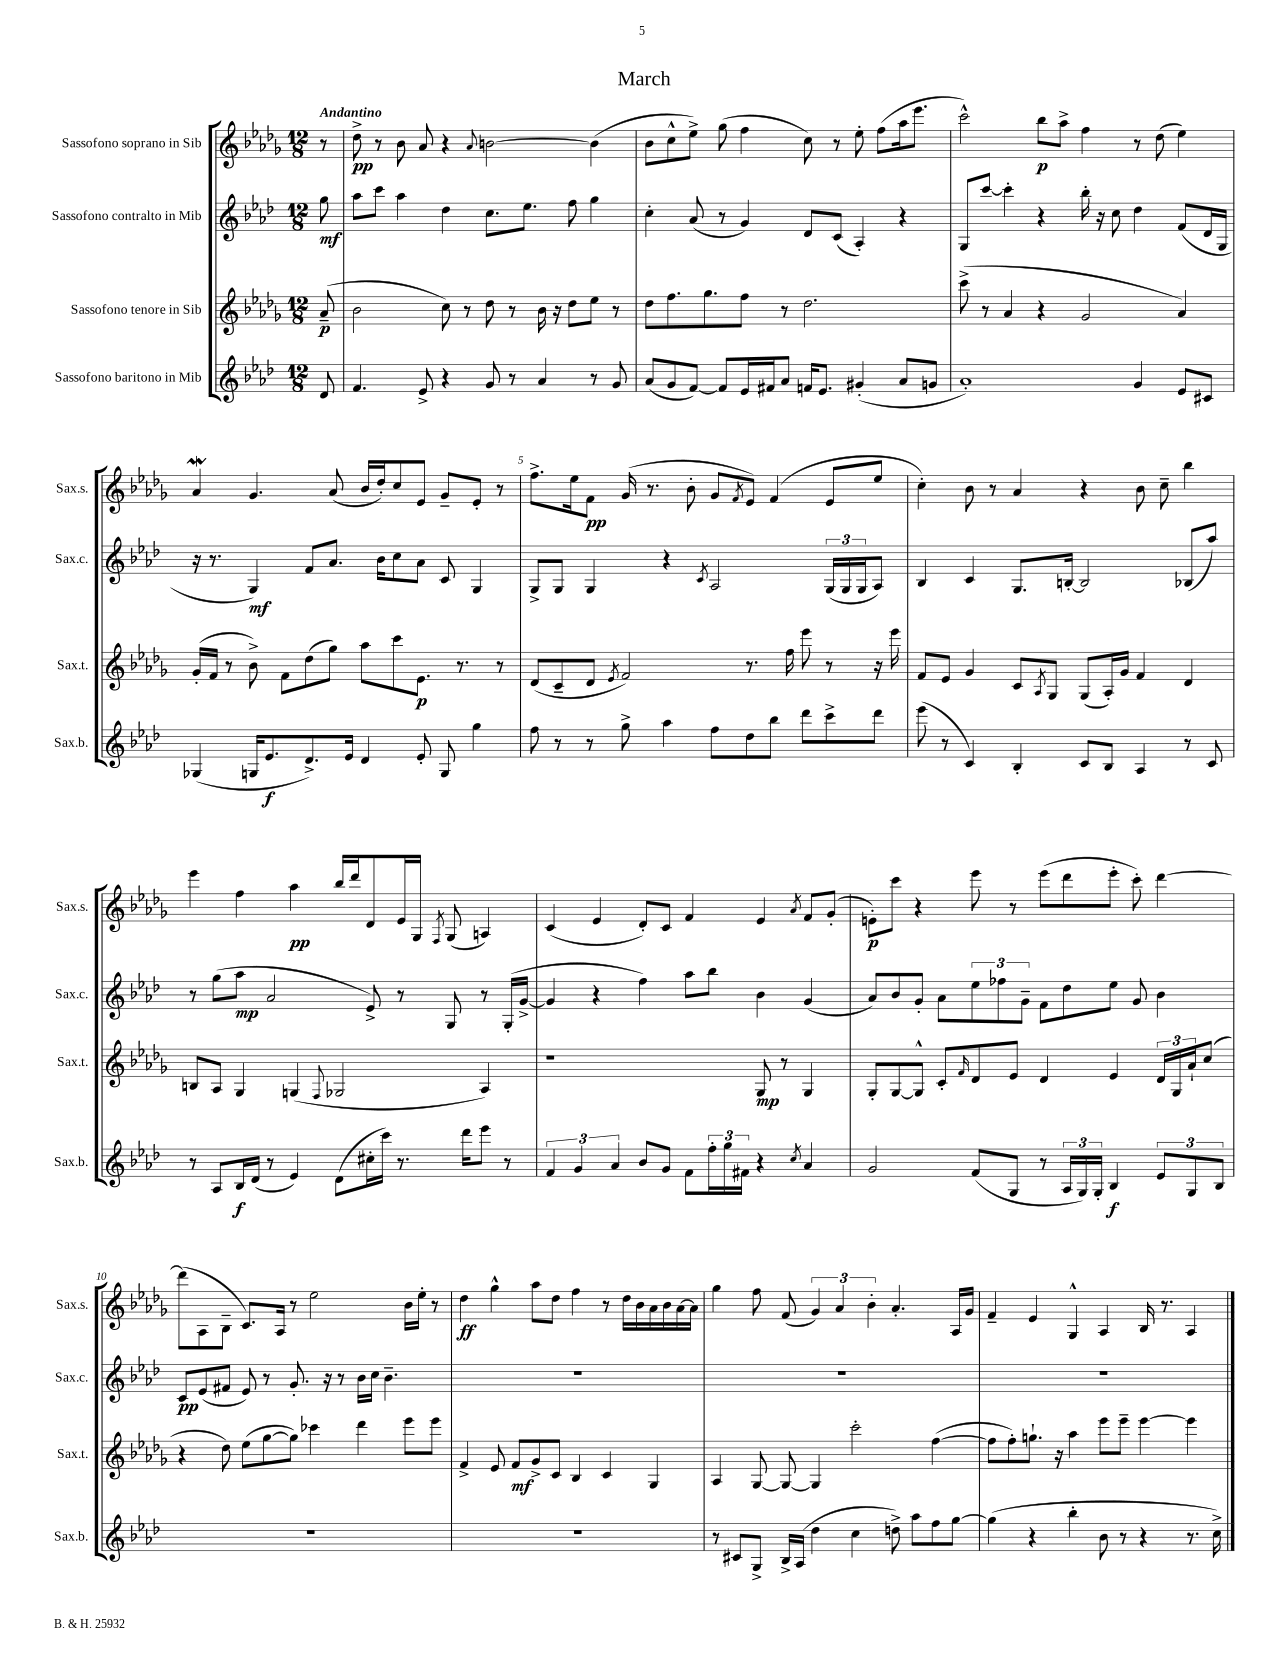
\header { title = "March" }
<<
\new StaffGroup <<
\new Staff = "s0" \with { instrumentName = "Sassofono soprano in Sib" shortInstrumentName = "Sax.s." } {
    \clef treble \key des \major \numericTimeSignature \time 12/8 \partial 8 \tempo "Andantino"
    r8 |
    des''8->\pp r8 bes'8 aes'8 r4 \appoggiatura { aes'8 } b'2~ b'4( |
    bes'8 c''8-^ ees''8->) ges''8( f''4 c''8) r8 ees''8-. f''8( aes''16 ees'''8. |
    c'''2-^) bes''8\p aes''8-> f''4 r8 des''8( ees''4) |
    aes'4\mordent ges'4. aes'8( bes'16 des''16-.) c''8 ees'8 ges'8-- ees'8-. r8 |
    f''8.-> ees''16 f'8\pp ges'16( r8. bes'8-. ges'8 \acciaccatura { f'8 } ees'8) f'4( ees'8 ees''8 |
    c''4-.) bes'8 r8 aes'4 r4 bes'8 c''8-- bes''4 |
    ees'''4 f''4 aes''4\pp bes''16 des'''16 des'8 ees'16 ges16 \acciaccatura { f8 } ges8( a4) |
    c'4( ees'4 des'8-.) c'8 f'4 ees'4 \acciaccatura { aes'8 } f'8 ges'8-.( |
    e'8-.\p) c'''8 r4 ees'''8 r8 ees'''8( des'''8 ees'''8-. c'''8-.) des'''4~ |
    des'''8( aes8 bes8-- c'8.) aes16 r8 ees''2 bes'16 ees''16-. r8 |
    des''4\ff ges''4-^ aes''8 des''8 f''4 r8 des''16 bes'16 aes'16 bes'16 aes'16~ aes'16 |
    ges''4 f''8 f'8( \tuplet 3/2 { ges'4) aes'4 bes'4-. } aes'4.-. aes16 ges'16 |
    f'4-- ees'4 ges4-^ aes4 bes16 r8. aes4 \bar "|." |
}
\new Staff = "s1" \with { instrumentName = "Sassofono contralto in Mib" shortInstrumentName = "Sax.c." } {
    \clef treble \key aes \major \numericTimeSignature \time 12/8 \partial 8
    g''8\mf |
    aes''8 c'''8 aes''4 des''4 c''8. ees''8. f''8 g''4 |
    c''4-. aes'8( r8 g'4) des'8 c'8( aes4-.) r4 |
    g8 c'''8~ c'''4-. r4 bes''16-. r16 c''8 des''4 f'8( des'16 g16 |
    r16 r8. g4\mf) f'8 aes'8. bes'16 c''8 aes'8 c'8 g4 |
    g8-> g8 g4 r4 \acciaccatura { c'8 } aes2 \tuplet 3/2 { g16( g16 g16 } aes8) |
    bes4 c'4 g8. b16~-. b2 bes8( aes''8) |
    r8 g''8( aes''8\mp aes'2 ees'8->) r8 g8 r8 g16-.( g'16~-> |
    g'4 r4 f''4) aes''8 bes''8 bes'4 g'4( |
    aes'8) bes'8 g'8-. aes'8 \tuplet 3/2 { ees''8 fes''8 g'8-- } f'8 des''8 ees''8 g'8 bes'4 |
    c'8\pp ees'8( fis'8 ees'8) r8 g'8.-. r16 r8 bes'16 c''16 bes'4.-- |
    R1. |
    R1. |
    R1. \bar "|." |
}
\new Staff = "s2" \with { instrumentName = "Sassofono tenore in Sib" shortInstrumentName = "Sax.t." } {
    \clef treble \key des \major \numericTimeSignature \time 12/8 \partial 8
    aes'8--\p( |
    bes'2 c''8) r8 des''8 r8 bes'16 r16 des''8 ees''8 r8 |
    des''8 f''8. ges''8. f''8 r8 des''2. |
    c'''8->( r8 aes'4 r4 ges'2 aes'4) |
    ges'16-.( f'16 r8 bes'8->) f'8 des''8( ges''8) aes''8 c'''8 ees'8.\p r8. r8 |
    des'8( c'8-- des'8 \acciaccatura { ees'8 } f'2) r8. f''16 ees'''8 r8 r16 ees'''16 |
    f'8 ees'8 ges'4 c'8 \acciaccatura { aes8 } ges8 ges8( aes16-.) ges'16 f'4 des'4 |
    b8 aes8 ges4 g4( \appoggiatura { f8 } ges2 aes4) |
    r1 ges8\mp r8 ges4 |
    ges8-. ges8~ ges8-^ c'8-. \grace { f'16 } des'8 ees'8 des'4 ees'4 \tuplet 3/2 { des'16 ges16 aes'16-! } c''8( |
    r4 des''8) ees''8( ges''8~ ges''8) ces'''4 des'''4 ees'''8 ees'''8 |
    f'4-> ees'8 f'8\mf ges'8-> c'8 bes4 c'4 ges4 |
    aes4 ges8~ ges8~ ges4 c'''2-. f''4~( |
    f''8 f''8-.) g''8.-! r16 aes''4 ees'''8 ees'''8-- ees'''4~ ees'''4 \bar "|." |
}
\new Staff = "s3" \with { instrumentName = "Sassofono baritono in Mib" shortInstrumentName = "Sax.b." } {
    \clef treble \key aes \major \numericTimeSignature \time 12/8 \partial 8
    des'8 |
    f'4. ees'8-> r4 g'8 r8 aes'4 r8 g'8 |
    aes'8( g'8 f'8~) f'8 ees'16 fis'16 aes'8 f'16 ees'8. gis'4-.( aes'8 g'8 |
    aes'1-.) g'4 ees'8 cis'8 |
    ges4( g16 ees'8.\f des'8.->) ees'16 des'4 ees'8-. g8 g''4 |
    f''8 r8 r8 g''8-> aes''4 f''8 des''8 bes''8 des'''8 c'''8-> des'''8 |
    ees'''8( r8 c'4) bes4-. c'8 bes8 aes4 r8 c'8 |
    r8 aes8 bes16\f des'16( r8 ees'4) des'8( cis''16-. c'''16) r8. des'''16 ees'''8 r8 |
    \tuplet 3/2 { f'4 g'4 aes'4 } bes'8 g'8 f'8 \tuplet 3/2 { f''16-. g''16 fis'16 } r4 \acciaccatura { c''8 } aes'4 |
    g'2 f'8( g8 r8 \tuplet 3/2 { aes16 g16) g16-. } bes4\f \tuplet 3/2 { ees'8 g8 bes8 } |
    R1. |
    R1. |
    r8 cis'8 g8-> bes16-> aes16( des''4 c''4 d''8->) aes''8 f''8 g''8~ |
    g''4( r4 bes''4-. bes'8 r8 r4 r8. c''16->) \bar "|." |
}
>>
>>
\layout { \context { \Score \override BarNumber.break-visibility = ##(#f #t #t) barNumberVisibility = #(every-nth-bar-number-visible 5) } }
